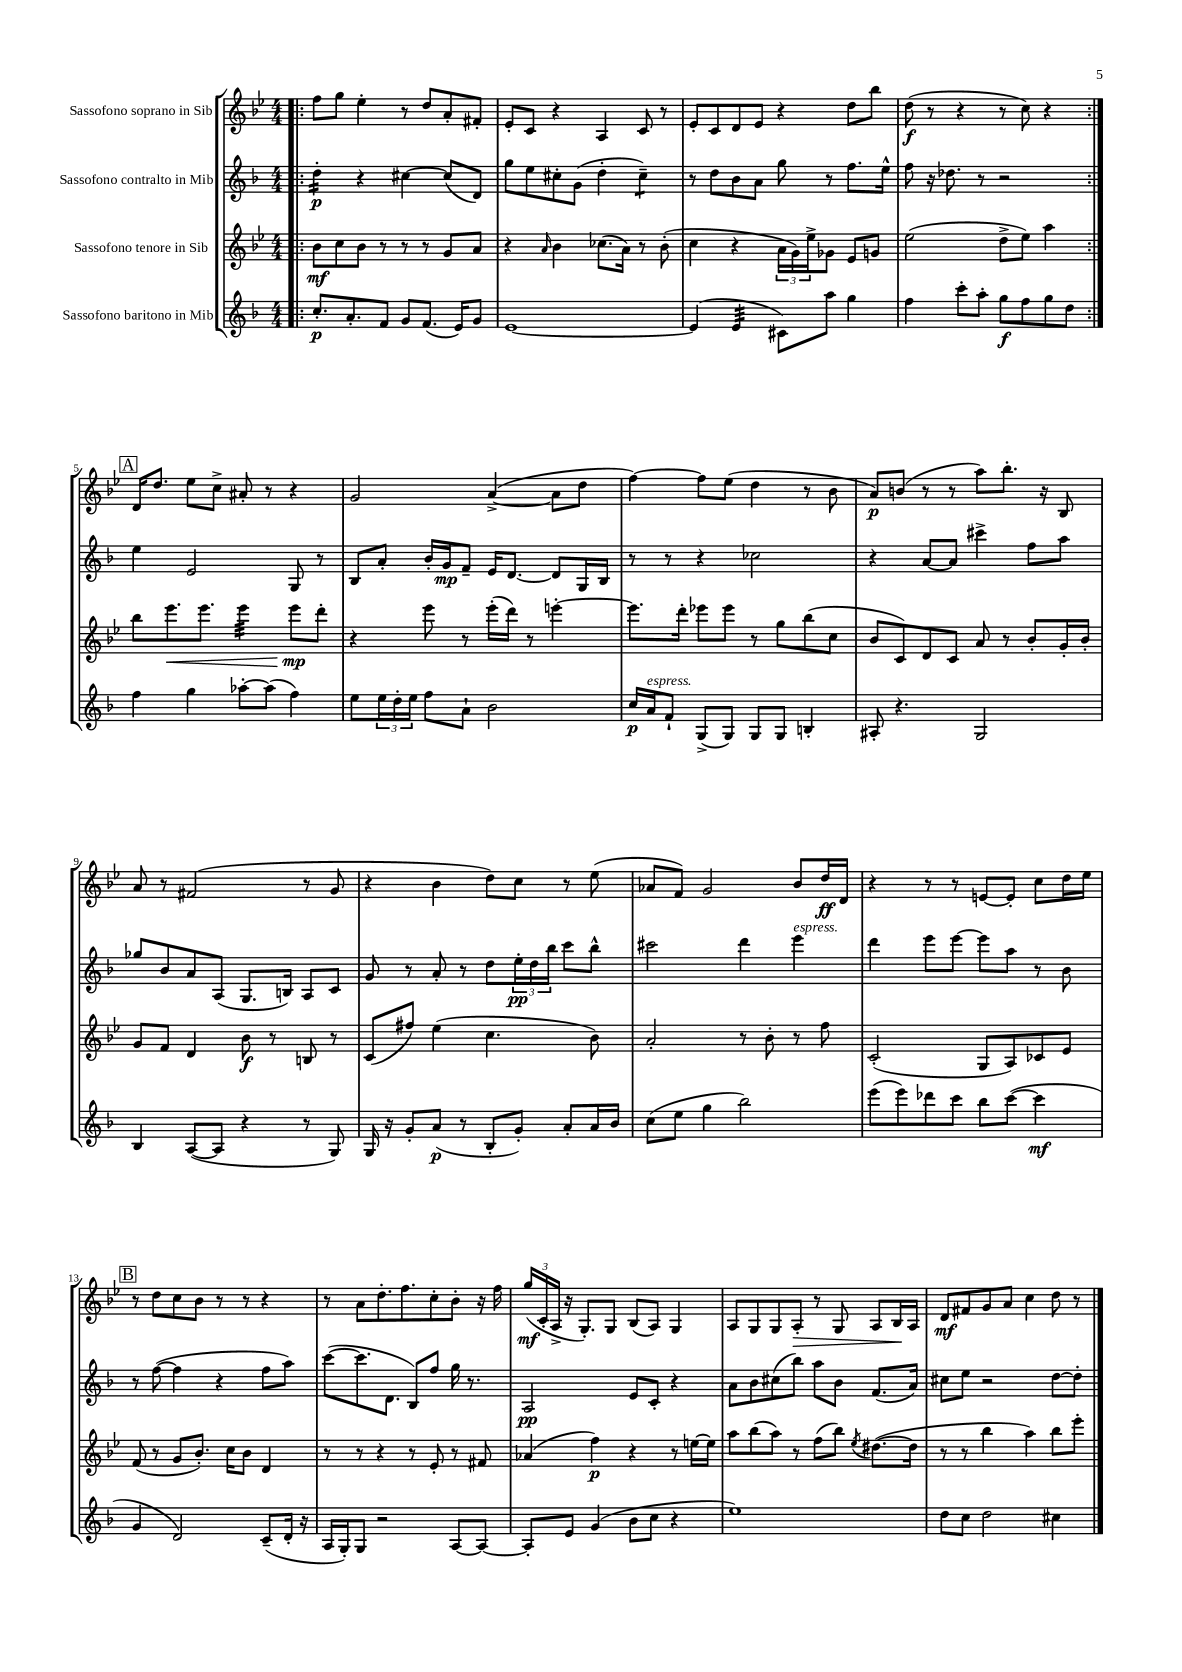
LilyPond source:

<<
\new StaffGroup <<
\new Staff = "s0" \with { instrumentName = "Sassofono soprano in Sib" } {
    \clef treble \key bes \major \numericTimeSignature \time 4/4
    \repeat volta 2 { \bar ".|:" f''8 g''8 ees''4-. r8 d''8 a'8-. fis'8-. |
    ees'8-. c'8 r4 a4 c'8 r8 |
    ees'8-. c'8 d'8 ees'8 r4 d''8 bes''8 |
    d''8\f( r8 r4 r8 c''8) r4 | }
    \mark \markup { \box "A" } d'16 d''8. ees''8 c''8-> ais'8-. r8 r4 |
    g'2 a'4~->( a'8 d''8 |
    f''4~) f''8 ees''8( d''4 r8 bes'8 |
    a'8\p) b'8( r8 r8 a''8) bes''8.-. r16 bes8 |
    a'8 r8 fis'2( r8 g'8 |
    r4 bes'4 d''8) c''8 r8 ees''8( |
    aes'8 f'8) g'2 bes'8 d''16\ff d'16 |
    r4 r8 r8 e'8~ e'8-. c''8 d''16 ees''16 |
    \mark \markup { \box "B" } r8 d''8 c''8 bes'8 r8 r8 r4 |
    r8 a'8 d''8.-. f''8. c''8-. bes'8-. r16 f''16 |
    \tuplet 3/2 { g''16\mf( c'16-. a16-> } r16 g8.-.) g8 bes8( a8) g4 |
    a8 g8 g8 a8-.\> r8 g8 a8 bes16\! a16 |
    d'8\mf fis'8 g'8 a'8 c''4 d''8 r8 \bar "|." |
}
\new Staff = "s1" \with { instrumentName = "Sassofono contralto in Mib" } {
    \clef treble \key f \major \numericTimeSignature \time 4/4
    \repeat volta 2 { \bar ".|:" d''4:16-.\p r4 cis''4~ cis''8( d'8) |
    g''8 e''8 cis''8-. g'8( d''4-. cis''4:8--) |
    r8 d''8 bes'8 a'8 g''8 r8 f''8. e''16-^ |
    f''8 r16 des''8. r8 r2 | }
    \mark \markup { \box "A" } e''4 e'2 g8 r8 |
    bes8 a'8-. bes'16-. g'16\mp f'8-- e'16 d'8.~ d'8 g16 bes16 |
    r8 r8 r4 ces''2 |
    r4 a'8~ a'8 cis'''4-> f''8 a''8 |
    ges''8 bes'8 a'8 a8( g8. b16) a8 c'8 |
    g'8 r8 a'8-. r8 d''8 \tuplet 3/2 { e''16-.\pp d''16 bes''16 } c'''8 bes''8-^ |
    cis'''2 d'''4 e'''4^\markup { \italic "espress." } |
    d'''4 e'''8 e'''8~ e'''8 a''8 r8 bes'8 |
    \mark \markup { \box "B" } r8 f''8~( f''4 r4 f''8 a''8) |
    c'''8~( c'''8. d'8. bes8) f''8 g''16 r8. |
    a2\pp e'8 c'8-. r4 |
    a'8 bes'8 cis''8( bes''8) a''8 bes'8 f'8.( a'16) |
    cis''8 e''8 r2 d''8~ d''8-. \bar "|." |
}
\new Staff = "s2" \with { instrumentName = "Sassofono tenore in Sib" } {
    \clef treble \key bes \major \numericTimeSignature \time 4/4
    \repeat volta 2 { \bar ".|:" bes'8\mf c''8 bes'8 r8 r8 r8 g'8 a'8 |
    r4 \grace { a'16 } bes'4 ces''8.( a'16) r8 bes'8-.( |
    c''4 r4 \tuplet 3/2 { a'16 g'16) ees''16-> } ges'8 ees'8 g'8 |
    ees''2( d''8-> ees''8) a''4 | }
    \mark \markup { \box "A" } bes''8 ees'''8.\< ees'''8. ees'''4:32 ees'''8\mp\! d'''8-. |
    r4 ees'''8 r8 ees'''16-.( d'''16) r8 e'''4~-. |
    e'''8. d'''16-. ees'''8 ees'''8 r8 g''8 bes''8( c''8 |
    bes'8 c'8) d'8 c'8 a'8 r8 bes'8-. g'16-. bes'16-. |
    g'8 f'8 d'4 bes'8\f r8 b8 r8 |
    c'8( fis''8) ees''4( c''4. bes'8) |
    a'2-. r8 bes'8-. r8 f''8 |
    c'2-.( g8 a8) ces'8 ees'8 |
    \mark \markup { \box "B" } f'8( r8 g'8 bes'8.-.) c''16 bes'8 d'4 |
    r8 r8 r4 r8 ees'8-. r8 fis'8 |
    aes'4( f''4\p) r4 r8 e''16~ e''16 |
    a''8 bes''8( a''8) r8 f''8( bes''8) \acciaccatura { ees''8 } dis''8.~( dis''16 |
    r8 r8 bes''4 a''4) bes''8 ees'''8-. \bar "|." |
}
\new Staff = "s3" \with { instrumentName = "Sassofono baritono in Mib" } {
    \clef treble \key f \major \numericTimeSignature \time 4/4
    \repeat volta 2 { \bar ".|:" c''8.-.\p a'8.-. f'8 g'8 f'8.( e'16) g'8 |
    e'1~ |
    e'4( e'4:32 cis'8) a''8 g''4 |
    f''4 c'''8-. a''8-. g''8\f f''8 g''8 d''8 | }
    \mark \markup { \box "A" } f''4 g''4 aes''8~-. aes''8( f''4) |
    e''8 \tuplet 3/2 { e''16 d''16-. e''16 } f''8 a'8-! bes'2 |
    c''16\p a'16^\markup { \italic "espress." } f'8-! g8->( g8) g8 g8 b4-. |
    ais8-. r4. g2 |
    bes4 a8~( a8 r4 r8 g8) |
    g16 r16 g'8-. a'8\p( r8 bes8-. g'8-.) a'8-. a'16 bes'16 |
    c''8( e''8 g''4 bes''2) |
    e'''8( e'''8) des'''8 c'''8 bes''8 c'''8~( c'''4\mf |
    \mark \markup { \box "B" } g'4 d'2) c'8--( d'16-. r16 |
    a16 g16-.) g8 r2 a8~ a8~ |
    a8-. e'8 g'4( bes'8 c''8 r4 |
    e''1) |
    d''8 c''8 d''2 cis''4 \bar "|." |
}
>>
>>
